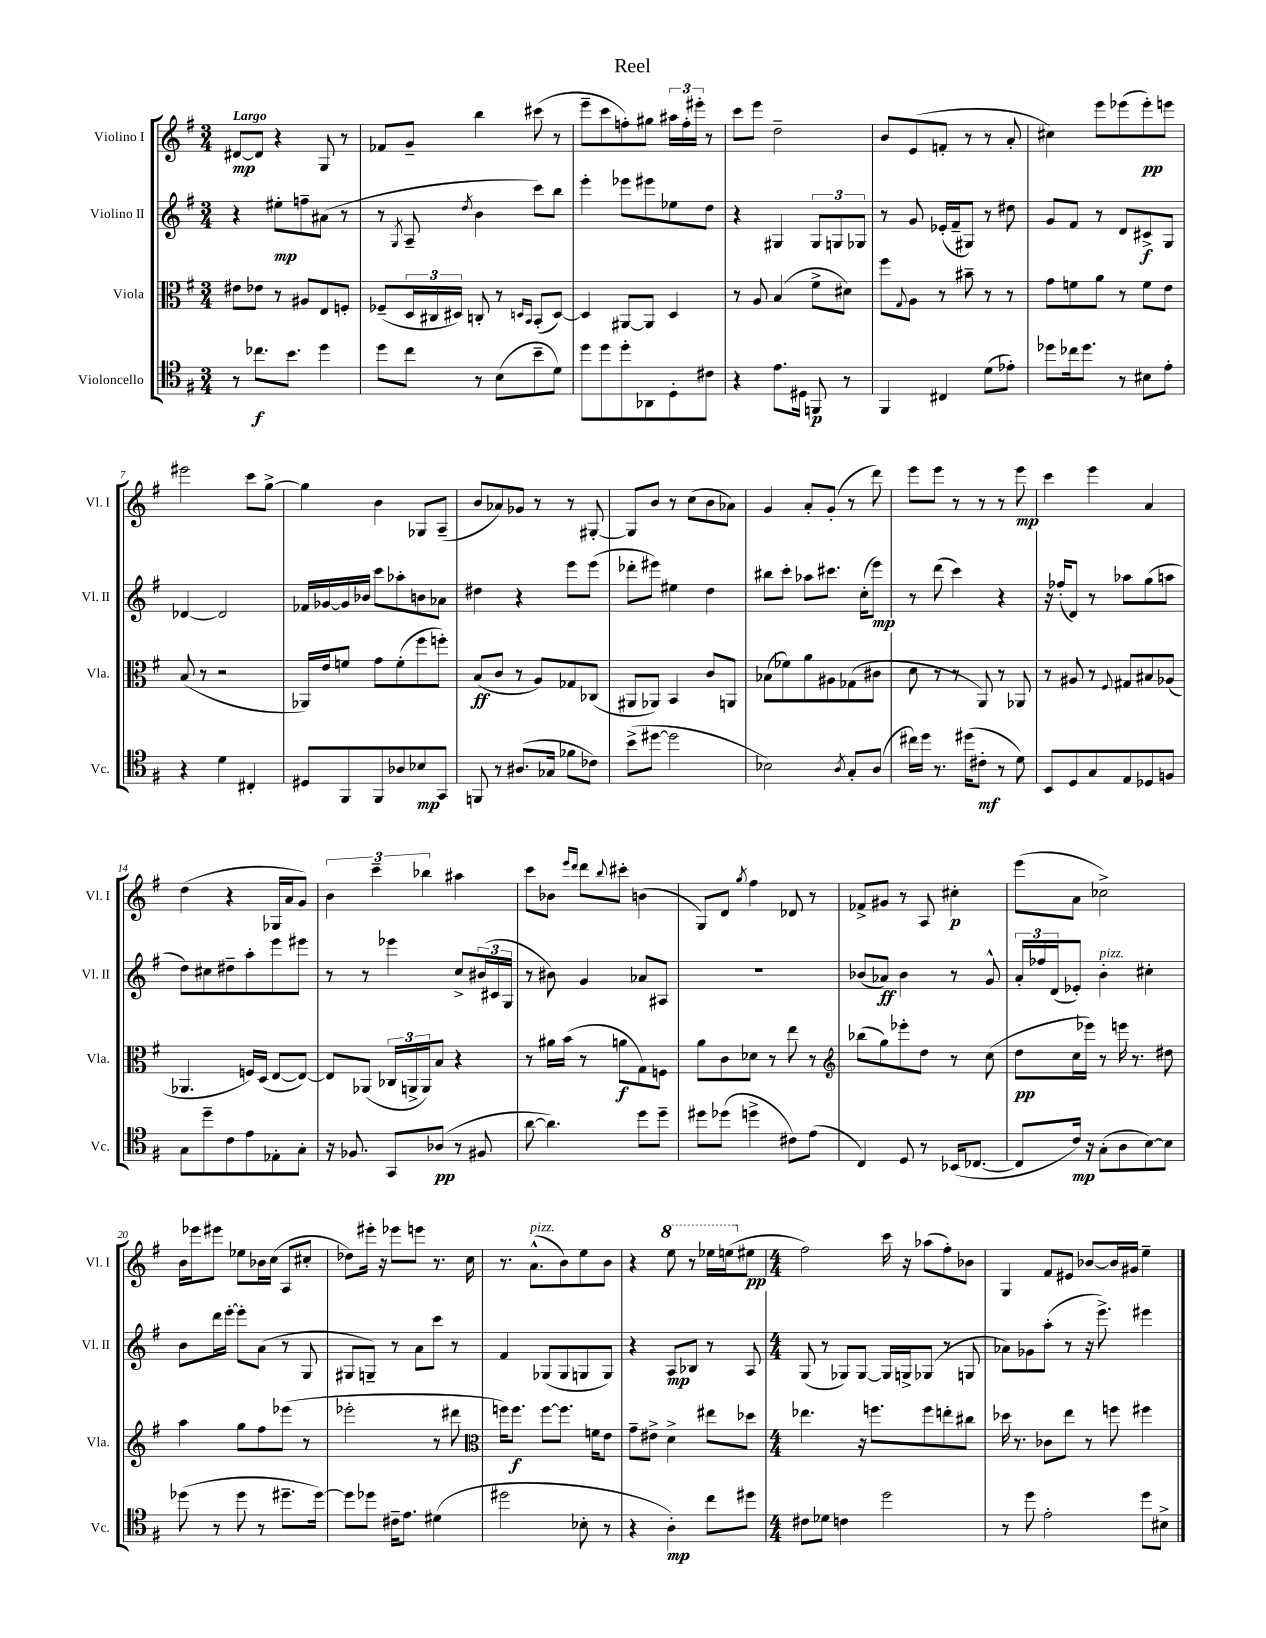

**kern	**kern	**kern	**kern
*staff4	*staff3	*staff2	*staff1
*clefC4	*clefC3	*clefG2	*clefG2
*k[f#]	*k[f#]	*k[f#]	*k[f#]
*M3/4	*M3/4	*M3/4	*M3/4
8r	8e#	4r	[8d#
8.cc-	8e-	.	8d#]
.	8r	8ee#'	4r
8.b	.	.	.
.	8A#	8ff~	.
4dd	8E	(8a#	8G
.	8F'	8r	8r
=	=	=	=
8dd	(8F-~	8r	8f-
.	.	8qG	.
8cc	24D	8A~	8g~
.	24C#	.	.
.	24D#)	.	.
.	.	8qdd	.
8r	8C'	4b	4bb
(8B	8r	.	.
.	16qqD	.	.
.	16qqBB	.	.
8b~	(8BB'	8ccc)	(8ccc#
8d)	[8D)	8bb	8r
=	=	=	=
8dd	4D]	4eee'	8eee~
8dd	.	.	8ccc
8dd'	[8AA#	8eee-	8ff')
8AA-	8AA#]	8eee#	8gg#
8D'	4D	8ee-	24aa#
.	.	.	24ff'
.	.	.	24eee#'
8c#	.	8dd	8r
=	=	=	=
4r	8r	4r	8ccc
.	8A	.	8eee
8.e	(4B	4G#	2dd~
16D#	.	.	.
8FF	8f#^	12G#	.
.	.	12G	.
8r	8d#)	.	.
.	.	12G-	.
=	=	=	=
4FF#	8ff#	8r	8b
.	8qqG	.	.
.	8A	8g	(8e
4C#	8r	(16e-'	8f'
.	.	16f#~	.
.	8b#~	8G#)	8r
(8d	8r	8r	8r
8e-')	8r	8dd#	8a'
=	=	=	=
8dd-	8g	8g	4cc#)
16cc-	8f	8f#	.
8.dd-	.	.	.
.	8a	8r	8eee
8r	8r	8d	(8eee-
8B#	8f	8c#^	8eee-')
8e'	8e	8G	8eee
=	=	=	=
4r	(8B	[4d-	2eee#
.	8r	.	.
4d	2r	2d-]	.
4C#'	.	.	8ccc
.	.	.	[8gg^
=	=	=	=
8D#	16AA-)	16f-	4gg]
.	16e	[16g-	.
8FF#	8f	16g-]	.
.	.	16b-	.
8FF#	8g	8ccc	4b
8A-	(8f'	8aa-'	.
8B-	8ff#	8b	8G-
8GG	8ff')	8a-	(8A~
=	=	=	=
8FF	(8B	4dd#	8b
8r	8c	.	8a-)
(8.A#	8r	4r	8g-
.	8A)	.	8r
16G-	.	.	.
8f-	8G-	8eee	8r
8c-)	(8C-	(8eee	[8G#'
=	=	=	=
(8b^	8AA#	8ddd-'	8G#]
[8dd#	8AA-)	8eee#)	8b
2dd#]	4BB	4ee#	8r
.	.	.	(8cc
.	8c	4dd	8b
.	8AA	.	8a-)
=	=	=	=
2B-)	(8B-	8bb#	4g
.	8f-)	8ccc'	.
.	8a	8aa-	8a'
.	8A#	8.ccc#	(8g'
8qA	.	.	.
8G'	(8G-	.	8r
.	.	(16cc'	.
(8A	8c#	8eee)	8ddd)
=	=	=	=
16cc#)	8d	8r	8eee
16dd	.	.	.
8.r	8r	(8ddd	8eee
.	8r	4ccc)	8r
(16dd#	.	.	.
8c#'	8AA)	.	8r
8r	8r	4r	8r
8d)	8AA-	.	8eee
=	=	=	=
8BB	8r	16r	4ccc
.	.	(16ff-'	.
8D	8A#	8d)	.
8G	8r	8r	4eee
.	8qqF#	.	.
8E	8G#	8aa-	.
8D-	8B#	(8gg	4a
8F	(8A-	8aa	.
=	=	=	=
8G	4.AA-	8dd)	(4dd
8dd~	.	8cc#	.
8c	.	8dd#~	4r
8e	16F)	8aa'	.
.	(16D	.	.
8E-'	[8E	8eee	16G-
.	.	.	16a
8G'	8E_)	8eee#	8g)
=	=	=	=
16r	8E]	8r	6b
8.F-	.	.	.
.	(8AA-	8r	.
.	.	.	6ccc~
8GG	24C-	4eee-	.
.	24AA^	.	.
.	24AA)	.	6bb-
(8A-	8B	.	.
8r	4r	8cc^	4aa#
8F#	.	(24b#	.
.	.	24c#	.
.	.	24G	.
=	=	=	=
[8a	8r	8r	8ccc
4.a])	16a#	8b#)	8b-
.	(16b	.	.
.	.	.	16qqeee
.	.	.	16qqddd
.	8r	4g	8ddd
.	.	.	8qqbb
.	8a	.	8ccc#'
8dd	8G)	8a-	(4b
8dd~	8F	8A#	.
=	=	=	=
8dd#	8a	2.r	8G)
(8dd-	8c	.	8d
.	.	.	8qgg
4dd^	8d-	.	4ff#
.	8r	.	.
8c#)	8ee	.	8d-
(8e	8r	.	8r
=	=	=	=
*	*clefG2	*	*
4C)	(8bb-	(8b-	8f-^
.	8gg)	8a-)	8g#
8D	8eee-'	4b-	8r
8r	8dd	.	8A
(16BB-	8r	8r	4cc#'
[8.C-	.	.	.
.	(8cc	8g^^	.
=	=	=	=
8C-]	8dd	24a'	(8eee
.	.	24ff-	.
.	.	(24d	.
16c)	16cc	8e-')	8a
16r	16eee-)	.	.
(8G'	8r	4b'	2cc-^)
8A	16eee	.	.
.	8.r	.	.
[8B)	.	4cc#'	.
8B]	8dd#	.	.
=	=	=	=
(8dd-	4aa	8b	16b
.	.	.	16eee-
8r	.	16ddd	8eee#
.	.	[16eee'	.
8dd-	8gg	8eee']	8ee-
8r	8ff#	(8a	16b-
.	.	.	(16cc
8.dd#~	(8eee-	8r	8A
.	8r	8G	8cc#'
[16dd#)	.	.	.
=	=	=	=
8dd#]	2eee-'	8G#	8dd-)
8dd-	.	8G~)	16eee#'
.	.	.	16r
16c#~	.	8r	8eee-
8.e	.	.	.
.	.	8a	8eee
(4d#	8r	8ccc	8.r
.	8ddd#	8r	.
.	.	.	16cc
=	=	=	=
*	*clefC3	*	*
2dd#	16ff)	4f#	8.r
.	8.ff	.	.
.	.	.	(8.a^^
.	[8ff	(8G-	.
.	8.ff]	8G-	8b)
8B-'	.	8G	8ee
.	16f	.	.
8r	8e	8G)	8b
=	=	=	=
4r	8g~	4r	4r
.	8e#^	.	.
4A')	4d^	8A	8eee
.	.	8B-	8r
8cc	8ee#	8r	16eee-
.	.	.	(16eee
8dd#	8dd-	8A	8ee#
=	=	=	=
*M4/4	*M4/4	*M4/4	*M4/4
8c#	4.ee-	(8G	2ff#)
8d-	.	8r	.
4c	.	8G-)	.
.	16r	[8G-	.
.	8.ff	.	.
2dd	.	16G-]	16ccc
.	.	16G^	16r
.	8ff	(8G-	(8aa-
.	8ee'	8r	8ff#')
.	8cc#	8G	8b-
=	=	=	=
8r	16dd-	8a-)	4G
.	8.r	.	.
8dd	.	8g-	.
2e'	8c-	(8aa'	8f#
.	8ee	8r	8e#
.	8r	16r	[8b-
.	.	8.eee^)	.
.	8ff	.	16b-]
.	.	.	16g#
8dd	4ff#	4eee#	4ee~
8B#^	.	.	.
==	==	==	==
*-	*-	*-	*-
